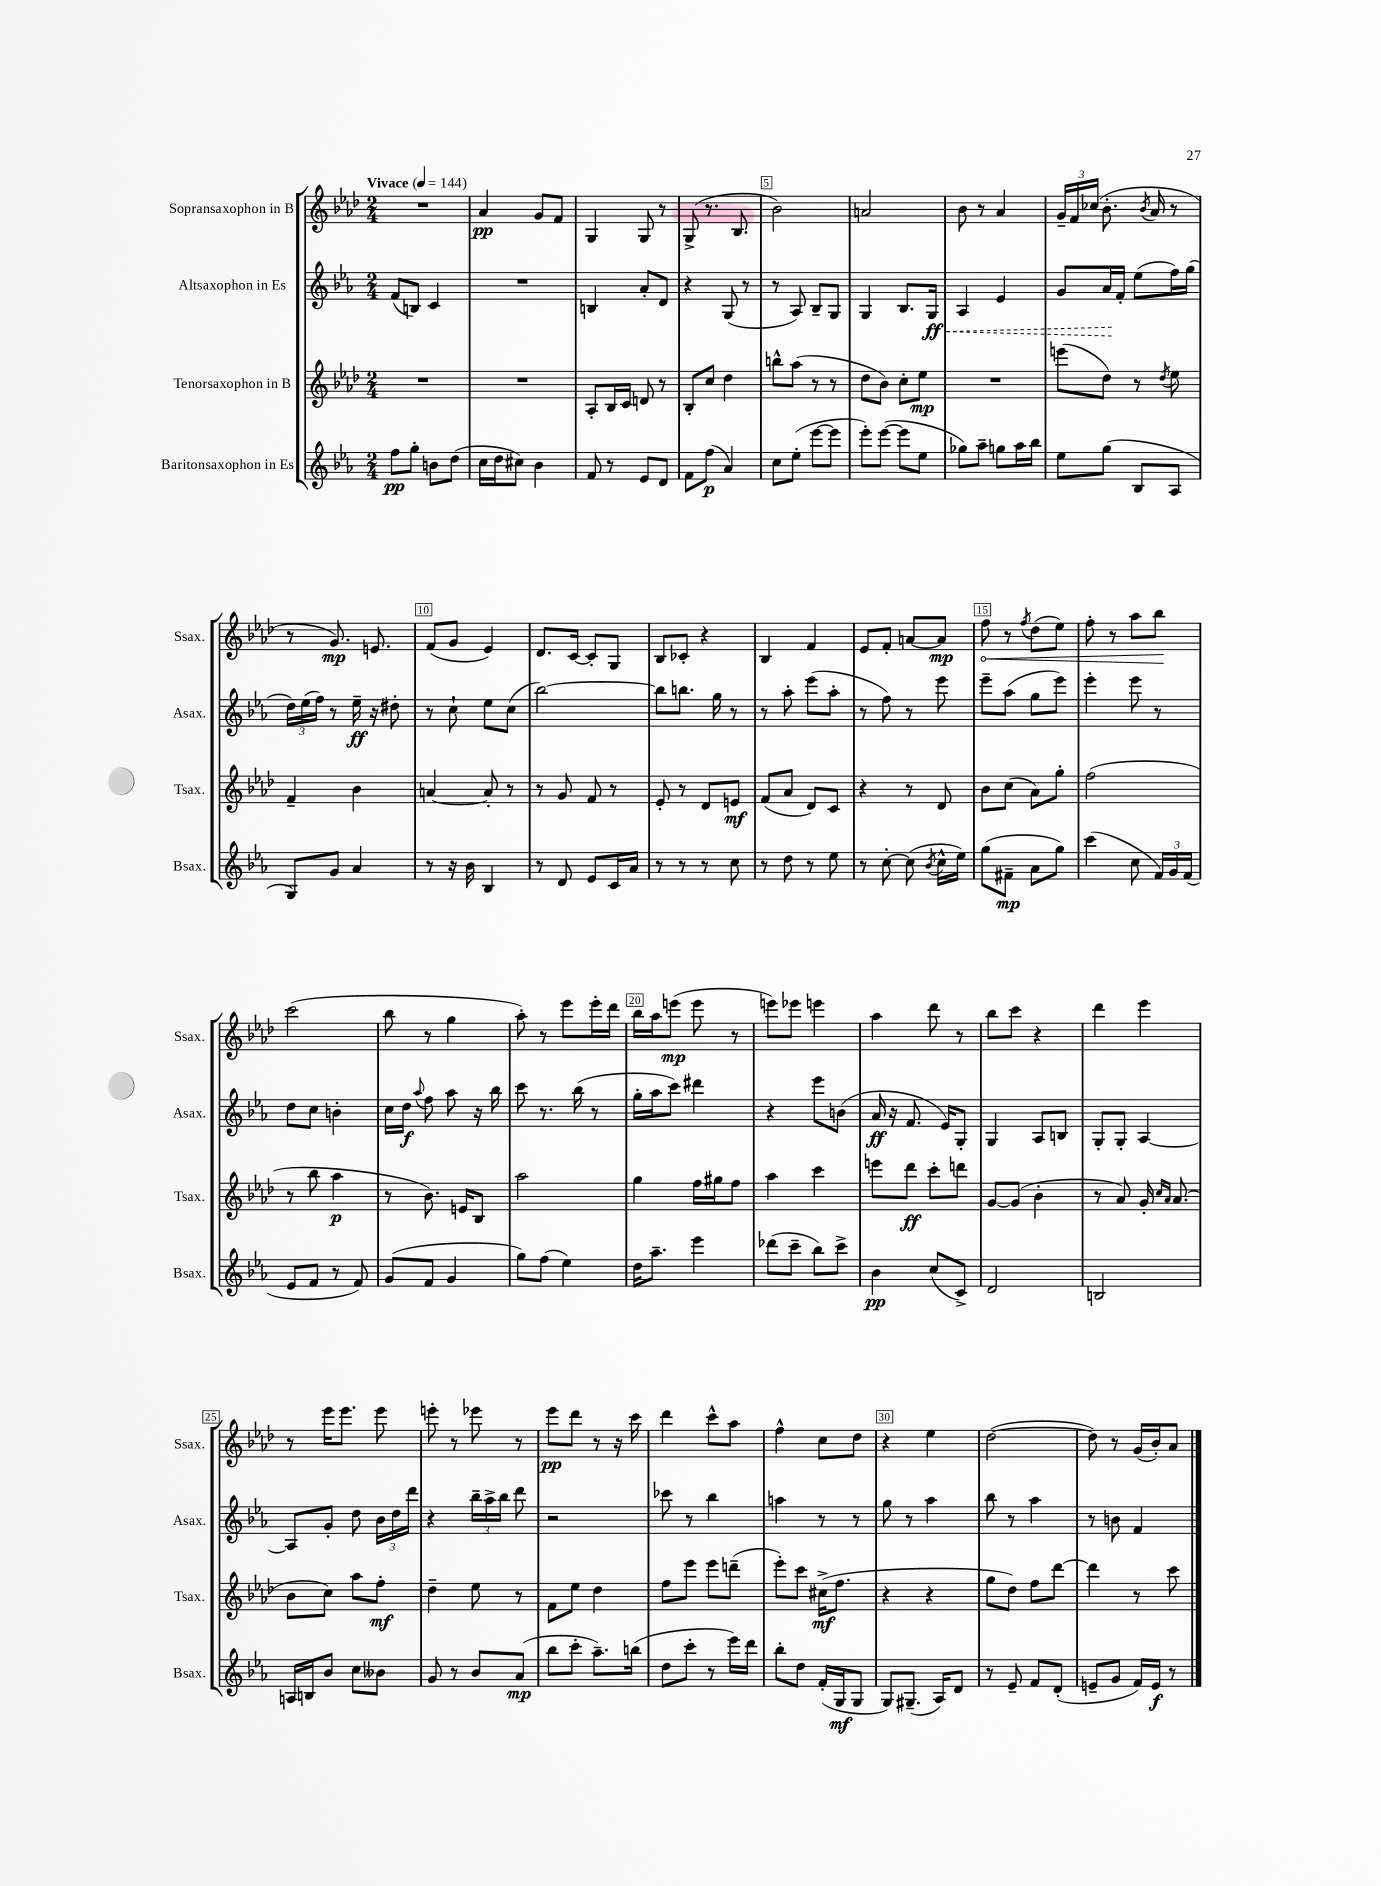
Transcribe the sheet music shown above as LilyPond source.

<<
\new StaffGroup <<
\new Staff = "s0" \with { instrumentName = "Sopransaxophon in B" shortInstrumentName = "Ssax." } {
    \clef treble \key aes \major \numericTimeSignature \time 2/4 \tempo "Vivace" 4 = 144
    \autoBeamOff R2 |
    aes'4\pp g'8[ f'8] |
    g4 g8 r8 |
    g8->( r8. bes8. |
    bes'2) |
    a'2 |
    bes'8 r8 aes'4 |
    \tuplet 3/2 { g'16[-- f'16 ces''16]( } bes'8.-. \acciaccatura { bes'8 } aes'16 r8 |
    r8 g'8.\mp) e'8. |
    f'8[( g'8] ees'4) |
    des'8.[ c'16]~ c'8[-. g8] |
    bes8[ ces'8]-. r4 |
    bes4 f'4 |
    ees'8[ f'8]-. a'8[~ a'8]\mp |
    \once \override Hairpin.circled-tip = ##t f''8\< r8 \acciaccatura { f''8 } des''8[( ees''8]) |
    f''8-. r8 aes''8[ bes''8]\! |
    c'''2( |
    bes''8 r8 g''4 |
    aes''8-.) r8 ees'''8[ ees'''16-. des'''16] |
    bes''16[ aes''16 e'''8]\mp( e'''8 r8 |
    e'''8[) ees'''8] e'''4 |
    aes''4 des'''8 r8 |
    bes''8[ c'''8] r4 |
    des'''4 ees'''4 |
    r8 ees'''16[ ees'''8.] ees'''8 |
    e'''8-. r8 ees'''8 r8 |
    ees'''8[\pp des'''8] r8 r16 c'''16 |
    des'''4 c'''8[-^ aes''8] |
    f''4-^ c''8[ des''8] |
    r4 ees''4 |
    des''2~( |
    des''8) r8 g'16[( bes'16-.) aes'8] \bar "|." |
}
\new Staff = "s1" \with { instrumentName = "Altsaxophon in Es" shortInstrumentName = "Asax." } {
    \clef treble \key ees \major \numericTimeSignature \time 2/4
    \autoBeamOff f'8[( b8]) c'4 |
    R2 |
    b4 aes'8[-. d'8] |
    r4 g8( r8 |
    r8 aes8) bes8[-- g8] |
    g4 bes8.[ \once \override Hairpin.style = #'dashed-line g16]\ff\< |
    aes4 ees'4 |
    g'8[ aes'16\! f'16]-. ees''8[( f''16) g''16]( |
    \tuplet 3/2 { d''16[) ees''16( f''16]) } r8 ees''16--\ff r16 dis''8-. |
    r8 c''8-! ees''8[ c''8]( |
    bes''2~) |
    bes''8[ b''8.] g''16 r8 |
    r8 aes''8-. ees'''8[( aes''8]-. |
    r8 f''8) r8 ees'''8 |
    ees'''8[-- aes''8]( g''8[ ees'''8]) |
    ees'''4-. ees'''8 r8 |
    d''8[ c''8] b'4-. |
    c''16[ d''16]\f \appoggiatura { aes''8 } f''8 aes''8 r16 bes''16 |
    c'''8 r8. bes''16( r8 |
    g''16[-. aes''16 c'''8]) dis'''4 |
    r4 ees'''8[ b'8]( |
    aes'16\ff r16 f'8. ees'16[) g8]-. |
    g4 aes8[ b8] |
    g8[-. g8]-. aes4~ |
    aes8[ g'8]-. d''8 \tuplet 3/2 { bes'16[ d''16 d'''16] } |
    r4 \tuplet 3/2 { bes''16[-- aes''16-> bes''16] } d'''8 |
    r2 |
    ces'''8 r8 bes''4 |
    a''4 r8 r8 |
    g''8 r8 aes''4 |
    bes''8 r8 aes''4 |
    r8 b'8 f'4 \bar "|." |
}
\new Staff = "s2" \with { instrumentName = "Tenorsaxophon in B" shortInstrumentName = "Tsax." } {
    \clef treble \key aes \major \numericTimeSignature \time 2/4
    \autoBeamOff R2 |
    R2 |
    aes8[-. bes16 c'16] d'8 r8 |
    bes8[-. c''8] des''4 |
    b''8[-^ aes''8]( r8 r8 |
    des''8[ bes'8]) c''8[-. ees''8]\mp |
    R2 |
    e'''8[( des''8]) r8 \acciaccatura { des''8 } ees''8 |
    f'4-- bes'4 |
    a'4~ a'8-. r8 |
    r8 g'8 f'8 r8 |
    ees'8-. r8 des'8[ e'8]\mf |
    f'8[( aes'8] des'8[) c'8] |
    r4 r8 des'8 |
    bes'8[ c''8]( aes'8[) g''8]-. |
    f''2( |
    r8 bes''8 aes''4\p |
    r8 bes'8.) e'16[ bes8] |
    aes''2 |
    g''4 f''16[ gis''16 f''8] |
    aes''4 c'''4 |
    e'''8[ des'''8]\ff c'''8[-. d'''8] |
    g'8[~ g'8]( bes'4-. |
    r8 aes'8) g'16-. \grace { c''16[ aes'16] } aes'8.( |
    bes'8[ c''8]) aes''8[ f''8]-.\mf |
    des''4-- ees''8 r8 |
    f'8[ ees''8] des''4 |
    f''8[ ees'''8] ees'''8[ d'''8]--( |
    ees'''8[-.) c'''8] cis''16[->\mf( f''8.] |
    r4 r4 |
    g''8[ des''8]) f''8[ des'''8]~ |
    des'''4 r8 c'''8 \bar "|." |
}
\new Staff = "s3" \with { instrumentName = "Baritonsaxophon in Es" shortInstrumentName = "Bsax." } {
    \clef treble \key ees \major \numericTimeSignature \time 2/4
    \autoBeamOff f''8[\pp g''8]-. b'8[ d''8]( |
    c''16[ d''16 cis''8]) bes'4 |
    f'8 r8 ees'8[ d'8] |
    f'8[ f''8]\p( aes'4) |
    c''8[ ees''8]-.( ees'''8[~ ees'''8] |
    ees'''8[-.) ees'''8]~( ees'''8[ ees''8] |
    ges''8[) aes''8]-- g''8[ aes''16 bes''16] |
    ees''8[ g''8]( bes8[ aes8] |
    g8[) g'8] aes'4 |
    r8 r16 bes'16 bes4 |
    r8 d'8 ees'8[ c'16 aes'16] |
    r8 r8 r8 c''8 |
    r8 d''8 r8 ees''8 |
    r8 c''8~-. c''8( \acciaccatura { bes'8 } c''16[-^ ees''16]) |
    g''8[( fis'8]--\mp aes'8[ g''8]) |
    c'''4( c''8 \tuplet 3/2 { f'16[) g'16 f'16]( } |
    ees'8[ f'8] r8 f'8) |
    g'8[( f'8] g'4 |
    g''8[) f''8]( ees''4) |
    d''16[ aes''8.]-- ees'''4 |
    des'''8[( c'''8]-- bes''8[) c'''8]-> |
    bes'4\pp c''8[( c'8]->) |
    d'2 |
    b2 |
    a16[ b16 bes'8] c''8[ beses'8] |
    g'8 r8 bes'8[ aes'8]\mp( |
    bes''8[ c'''8]-. aes''8.[--) b''16]( |
    d''8[ c'''8]-. r8 ees'''16[) d'''16] |
    bes''8[-. d''8] f'16[-.( g16\mf g8] |
    g8[) gis8.]--( aes16[) d'8] |
    r8 ees'8-- f'8[ d'8]-.( |
    e'8[-- g'8] f'16[) e'16]\f r8 \bar "|." |
}
>>
>>
\layout { \context { \Score \override BarNumber.break-visibility = ##(#f #t #t) barNumberVisibility = #(every-nth-bar-number-visible 5) \override BarNumber.stencil = #(make-stencil-boxer 0.1 0.3 ly:text-interface::print) } }
